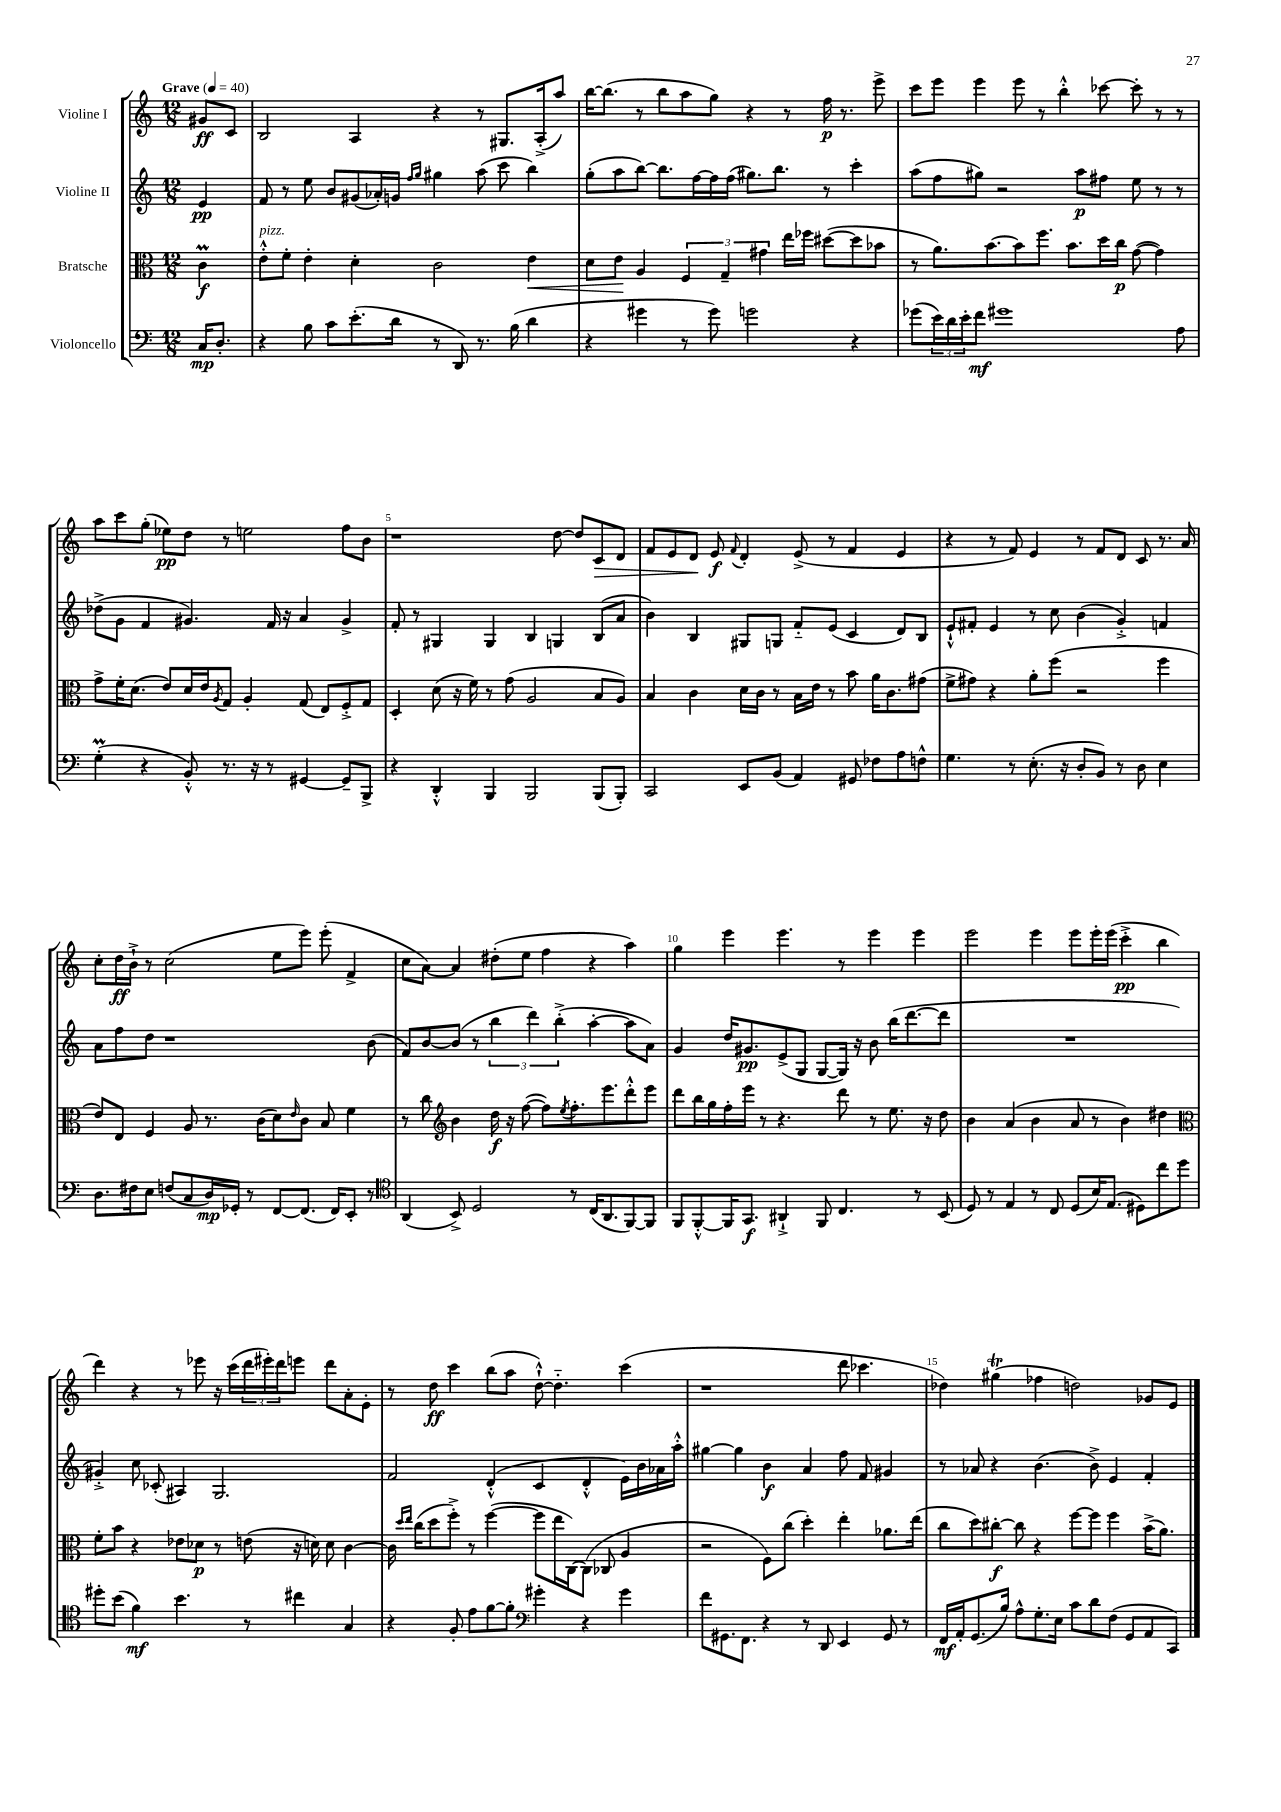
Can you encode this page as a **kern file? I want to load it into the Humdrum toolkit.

**kern	**kern	**kern	**kern
*staff4	*staff3	*staff2	*staff1
*clefF4	*clefC3	*clefG2	*clefG2
*k[]	*k[]	*k[]	*k[]
*M12/8	*M12/8	*M12/8	*M12/8
*MM40	*MM40	*MM40	*MM40
16C	4c	4e	8g#
8.D'	.	.	.
.	.	.	8c
=	=	=	=
4r	8e'^^	8f	2B
.	8f'	8r	.
8B	4e'	8ee	.
8c	.	8b	.
(8.e'	4d'	(8g#	4A
.	.	16a-')	.
16d	.	16g	.
.	.	16qqff	.
.	.	16qqgg	.
8r	2c	4gg#	4r
8DD)	.	.	.
8.r	.	(8aa	8r
.	.	8ccc	8.G#
(16B	.	.	.
4d	4e	4bb)	.
.	.	.	(16A'^
.	.	.	8aa)
=	=	=	=
4r	8d	(8gg'	[16bb
.	.	.	(8.bb]
.	8e	8aa	.
4g#	4A	[8bb)	8r
.	.	8.bb]	8bb
8r	6F	.	8aa
.	.	[16ff	.
8g#)	.	16ff]	8gg)
.	6G~	.	.
.	.	(16ff	.
2g	.	8.gg#)	4r
.	6g#	.	.
.	.	8.bb	.
.	16ee	.	8r
.	16ff-	.	.
.	([8dd#	8r	16ff
.	.	.	8.r
4r	8dd#]	4ccc'	.
.	8b-	.	8eee^
=	=	=	=
(8g-	8r	(8aa	8ccc
24e)	8.a)	8ff	8eee
24d	.	.	.
24e'	.	.	.
8f	.	8gg#)	4eee
.	[8.b	.	.
1g#	.	2r	.
.	8b]	.	8eee
.	8.ff	.	8r
.	.	.	4bb'^^
.	8.b	.	.
.	.	8aa	.
.	16dd	8ff#	[8ccc-
.	16cc	.	.
.	([8g	8ee	8ccc-']
.	4g])	8r	8r
8A	.	8r	8r
=	=	=	=
(4G'	8g^	(8dd-^	8aa
.	16f'	8g	8ccc
.	(8.d	.	.
4r	.	4f	(8gg'
.	8e)	.	8ee-)
8BB'^^)	16d	4.g#)	8dd
.	16e	.	.
.	8qA	.	.
8.r	8G	.	8r
.	4A'	.	2ee
16r	.	.	.
8r	.	16f	.
.	.	16r	.
[4GG#	(8G	4a	.
.	8E)	.	.
8GG#~]	8F'^	4g#^	8ff
8BBB^	8G	.	8b
=	=	=	=
4r	4D'	8f'	1r
.	.	8r	.
4DD'^^	(8d	4G#	.
.	16r	.	.
.	16f)	.	.
4BBB	8r	4G#	.
.	(8g	.	.
2BBB	2A	4B	.
.	.	4G	[8dd
.	.	.	8dd]
(8BBB	8B	(8B	8c
8BBB')	8A)	8a	8d
=	=	=	=
2CC	4B	4b)	8f
.	.	.	8e
.	4c	4B	8d
.	.	.	8e
.	.	.	8qqf
8EE	16d	8G#	4d'
.	16c	.	.
(8BB	8r	8G	.
4AA)	16B	8f'~	(8e^
.	16e	.	.
.	8r	(8e	8r
8GG#	8b	4c	4f
8F-	16a	.	.
.	8.c	.	.
8A	.	8d)	4e
8F^^	(8g#	8B	.
=	=	=	=
4.G	8f^	8e`^^	4r
.	8g#)	8f#'	.
.	4r	4e	8r
8r	.	.	8f)
(8.E'	8a'	8r	4e
.	(8ff	8cc	.
16r	.	.	.
8D'	2r	(4b	8r
8BB)	.	.	8f
8r	.	4g'^)	8d
8D	.	.	8c
4E	4ff	4f	8.r
.	.	.	16a
=	=	=	=
8.D	8e)	8a	8cc'
.	8E	8ff	16dd
16F#	.	.	16b`^
8E	4F	8dd	8r
(8F	.	1r	(2cc
8C	8A	.	.
16D)	8.r	.	.
16GG-'	.	.	.
8r	.	.	.
.	(16c	.	.
[8FF	8d)	.	8ee
.	16qqe	.	.
(8.FF]	8c	.	8eee)
.	8B	.	(8eee'
16FF)	.	.	.
8EE'	4f	.	4f^
8r	.	(8b	.
=	=	=	=
*clefC4	*	*	*
(4AA	8r	8f)	8cc
.	8cc	[8b	[8a)
*	*clefG2	*	*
8BB^)	4b	(8b]	4a]
2D	.	8r	.
.	16dd	6bb	(8dd#'
.	16r	.	.
.	([8ff	.	8ee
.	.	6ddd)	.
.	8ff])	.	4ff
.	.	(6bb'^	.
.	8qee	.	.
8r	8.ff'	.	.
(16C	.	[4aa'	4r
8.AA	8.eee	.	.
[8FF)	8ddd'^^	8aa]	4aa)
8FF]	8eee	8a)	.
=	=	=	=
8FF	8ddd	4g	4gg
[8FF'^^	16bb	.	.
.	16gg	.	.
16FF]	16ff'	16dd	4eee
8.GG	16eee	8.g#	.
.	8r	.	.
4AA#`^	4.r	(8e^	4.eee
.	.	8G	.
8FF	.	[8G	.
4.C	8ddd	16G])	8r
.	.	16r	.
.	8r	8b	4eee
.	8.ee	(16bb	.
.	.	[8.ddd	.
8r	.	.	4eee
.	16r	.	.
(8BB	8dd	8ddd]	.
=	=	=	=
8D)	4b	1.r	2eee
8r	.	.	.
4E	(4a	.	.
8r	4b	.	4eee
8C	.	.	.
(8D	8a	.	8eee
16B)	8r	.	16eee'
(8.E	.	.	(16eee
.	4b)	.	4ccc'^
8D#)	.	.	.
8cc	4dd#	.	4bb
8dd	.	.	.
=	=	=	=
*	*clefC3	*	*
8dd#'	8f'	4g#'^)	4ddd)
(8b	8b	.	.
4f)	4r	8cc	4r
.	.	(8c-'	.
4.b	8e-	4A#)	8r
.	8d-	.	8eee-
.	8r	2.G	16r
.	.	.	(16ccc
8r	(8e	.	24ddd
.	.	.	24eee#')
.	.	.	24ddd
4cc#	16r	.	8eee
.	16d)	.	.
.	8d	.	8ddd
4G	[4c	.	8a'
.	.	.	8e'
=	=	=	=
4r	16c]	2f	8r
.	16qqdd	.	.
.	16qqee	.	.
.	(16cc	.	.
.	8dd	.	8dd
8F'	8ff'^)	.	4ccc
8e	8r	.	.
[8f	([4ff	(4d'^^	(8bb
8f']	.	.	8aa
*clefF4	*	*	*
4g#'	8ff]	4c	[8dd`^^)
.	16ee	.	4.dd'~]
.	[16C)	.	.
4r	(8C]	4d'^^	.
.	8C-	.	.
4g#	4A	16e)	(4ccc
.	.	16b	.
.	.	16a-	.
.	.	16aa'^^	.
=	=	=	=
8f	2r	[4gg#	1r
8.GG#	.	.	.
.	.	4gg#]	.
8.FF	.	.	.
4r	8F)	4b	.
.	(8cc	.	.
8r	4dd')	4a	.
8DD	.	.	.
4EE	4ee'	8ff	8ddd
.	.	8f	4.ccc-
8GG#	8.a-	4g#	.
8r	.	.	.
.	(16ee	.	.
=	=	=	=
16FF	8cc	8r	4dd-)
16AA'	.	.	.
(8.GG	8dd)	8a-	.
.	[8cc#'	4r	(4gg#
16B)	.	.	.
8A^^	8cc#]	.	.
8.G'	4r	(4.b	4ff-
16E	.	.	.
8c	[8ff	.	2dd)
8d	8ff]	8b^)	.
(8F	4ff	4e	.
8GG	.	.	.
8AA	(16b^	4f'	8g-
.	8.a)	.	.
8CC)	.	.	8e
==	==	==	==
*-	*-	*-	*-
